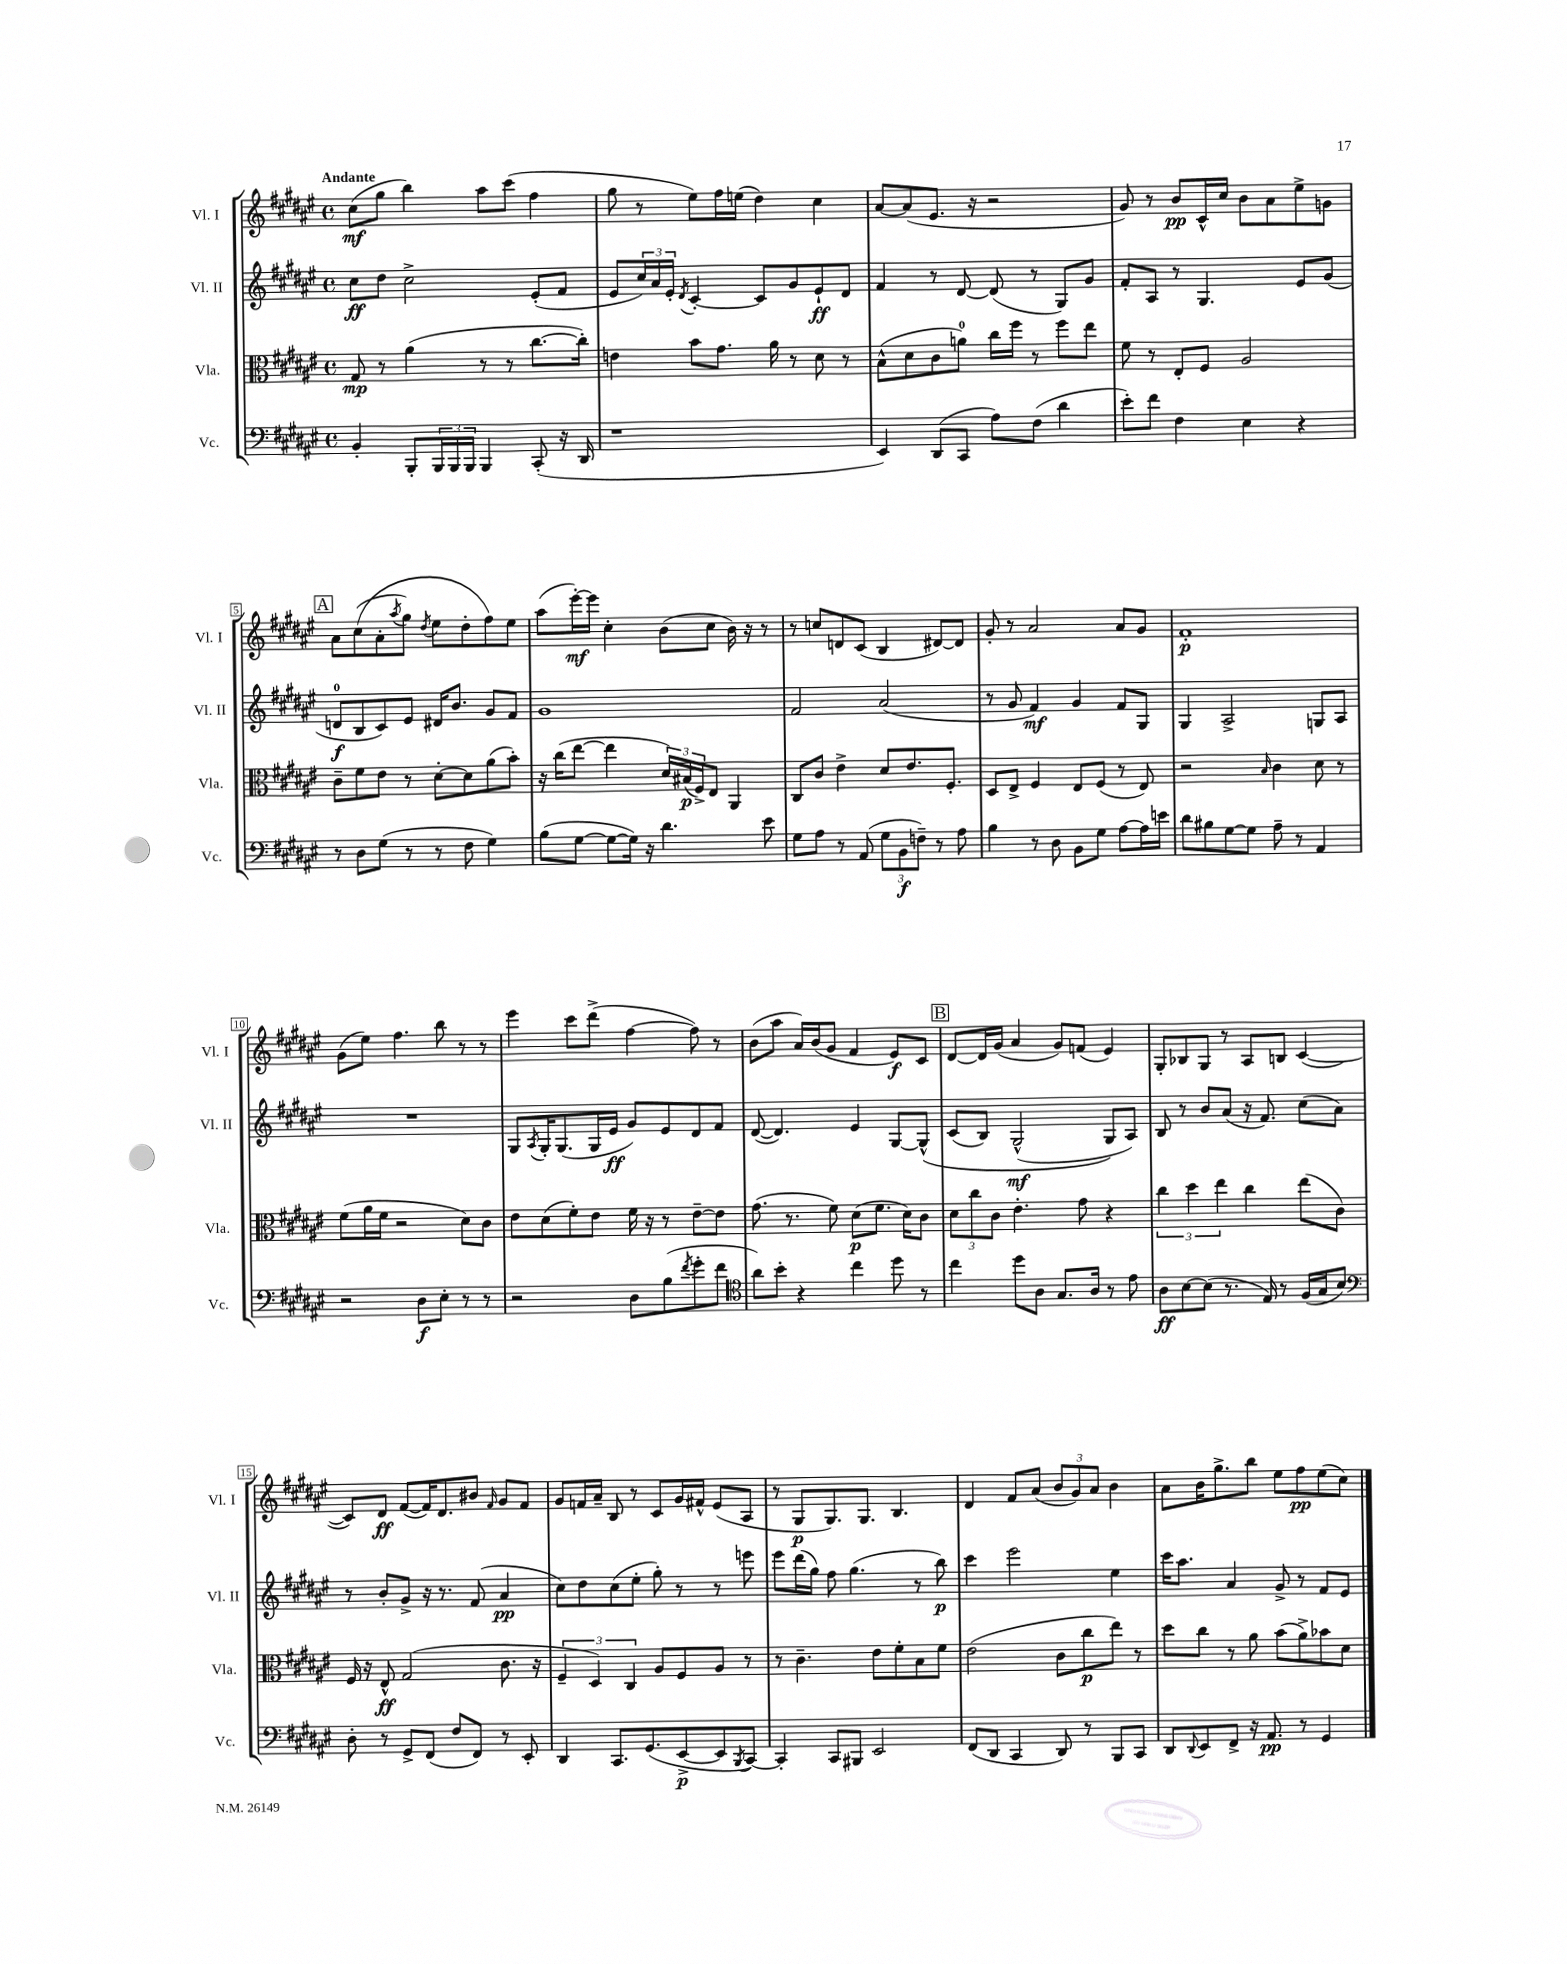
<<
\new StaffGroup <<
\new Staff = "s0" \with { instrumentName = "Vl. I" shortInstrumentName = "Vl. I" } {
    \clef treble \key fis \major \defaultTimeSignature \time 4/4 \tempo "Andante"
    cis''8\mf( gis''8 b''4) ais''8 cis'''8( fis''4 |
    gis''8 r8 eis''8) fis''16 e''16( dis''4) cis''4 |
    ais'8~ ais'8( eis'8. r16 r2 |
    gis'8) r8 b'8\pp cis'16-^ cis''16 b'8 ais'8 eis''8-> g'8 |
    \mark \markup { \box "A" } ais'8 cis''8(\( ais'8-. \acciaccatura { ais''8 } gis''8) \acciaccatura { dis''8 } eis''8 dis''8-. fis''8\) eis''8 |
    ais''8( eis'''16~-.\mf) eis'''16 cis''4-. b'8( cis''8 b'16) r16 r8 |
    r8 c''8 d'8 cis'8( b4 dis'8~) dis'8 |
    gis'8-. r8 ais'2 ais'8 gis'8 |
    fis'1-.\p |
    gis'8( eis''8) fis''4. b''8 r8 r8 |
    eis'''4 cis'''8 dis'''8->( fis''4~ fis''8) r8 |
    b'8( ais''8 ais'16) b'16( gis'8 fis'4 eis'8\f) cis'8 |
    \mark \markup { \box "B" } dis'8~ dis'16 gis'16( ais'4 gis'8) f'8( eis'4) |
    gis8-. bes8 gis8 r8 ais8 b8 cis'4~( |
    cis'8) dis'8\ff fis'8~( fis'16) dis'8. bis'8 \grace { fis'16 } gis'8 fis'8 |
    gis'8 f'16 ais'16-- b8 r8 cis'8 gis'16 fis'16-^ eis'8( ais8 |
    r8 gis8\p gis8.) gis8. b4. |
    dis'4 fis'8 ais'8( \tuplet 3/2 { b'8 gis'8) ais'8 } b'4 |
    ais'8 b'16 gis''8.-> b''8 eis''8 fis''8\pp eis''8( cis''8) \bar "|." |
}
\new Staff = "s1" \with { instrumentName = "Vl. II" shortInstrumentName = "Vl. II" } {
    \clef treble \key fis \major \defaultTimeSignature \time 4/4
    cis''8\ff dis''8 cis''2-> eis'8-.( fis'8 |
    eis'8 \tuplet 3/2 { cis''16) ais'16 eis'16-. } \acciaccatura { dis'8 } cis'4~-. cis'8 gis'8 eis'8-!\ff dis'8 |
    fis'4 r8 dis'8~ dis'8( r8 gis8) gis'8 |
    fis'8-. ais8 r8 gis4. eis'8 gis'8( |
    \mark \markup { \box "A" } d'8-0\f b8 cis'8) eis'8 dis'16 b'8. gis'8 fis'8 |
    gis'1 |
    fis'2 ais'2( |
    r8 gis'8 fis'4\mf) gis'4 fis'8 gis8 |
    gis4 ais2-> g8 ais8 |
    R1 |
    gis8 \acciaccatura { ais8 } gis16-. gis8.( gis16 eis'16\ff gis'8) eis'8 dis'8 fis'8 |
    dis'8~( dis'4.) eis'4 gis8~ gis8-^\( |
    \mark \markup { \box "B" } cis'8( b8) gis2-^\mf( gis8\) ais8) |
    b8 r8 b'8 ais'8( r16 fis'8.) cis''8( ais'8) |
    r8 b'8-. gis'8-> r16 r8. fis'8( ais'4\pp |
    cis''8) dis''8 cis''8( eis''8-. gis''8-.) r8 r8 e'''8 |
    eis'''8 dis'''16( gis''16) fis''8 gis''4.( r8 b''8\p) |
    cis'''4 eis'''2 eis''4 |
    cis'''16 ais''8. ais'4 gis'8-> r8 fis'8 eis'8 \bar "|." |
}
\new Staff = "s2" \with { instrumentName = "Vla." shortInstrumentName = "Vla." } {
    \clef alto \key fis \major \defaultTimeSignature \time 4/4
    gis8\mp r8 ais'4( r8 r8 cis''8.~ cis''16-.) |
    e'4 b'8 gis'8. ais'16 r8 dis'8 r8 |
    b8-^( dis'8 cis'8 a'8-0) cis''16 fis''16 r8 fis''8 eis''8 |
    fis'8 r8 eis8-. fis8 ais2 |
    \mark \markup { \box "A" } cis'8-- fis'8 eis'8 r8 dis'8~-. dis'8 ais'8( b'8-.) |
    r16 cis''16( eis''8~ eis''4 \tuplet 3/2 { dis'16) bis16\p( fis16->) } eis8 ais,4 |
    cis8 cis'8 eis'4-> dis'8 eis'8. fis8.-. |
    dis8 eis8-> fis4 eis8 fis8( r8 eis8) |
    r2 \grace { b16 } cis'4 dis'8 r8 |
    fis'8( ais'16 fis'16 r2 dis'8) cis'8 |
    eis'8 dis'8( fis'8-.) eis'8 fis'16 r16 r8 eis'8~-- eis'8 |
    gis'8.( r8. fis'8) dis'8\p( fis'8. dis'16) cis'8 |
    \mark \markup { \box "B" } \tuplet 3/2 { dis'8 cis''8 cis'8 } eis'4.-. gis'8 r4 |
    \tuplet 3/2 { cis''4 dis''4 eis''4 } cis''4 eis''8( cis'8) |
    fis16 r16 eis8-^\ff gis2( cis'8. r16 |
    \tuplet 3/2 { fis4-- dis4) cis4 } ais8 fis8 ais8 r8 |
    r8 cis'4.-- eis'8 fis'8-. b8 fis'8 |
    eis'2( cis'8 cis''8\p eis''8) r8 |
    dis''8 cis''8 r8 ais'8 b'8( ais'8->) bes'8 dis'8 \bar "|." |
}
\new Staff = "s3" \with { instrumentName = "Vc." shortInstrumentName = "Vc." } {
    \clef bass \key fis \major \defaultTimeSignature \time 4/4
    b,4-. b,,8-. \tuplet 3/2 { b,,16 b,,16 b,,16 } b,,4 cis,8-.( r16 dis,16 |
    r1 |
    eis,4) dis,8( cis,8 ais8) fis8( dis'4 |
    eis'8-.) fis'8 fis4 eis4 r4 |
    \mark \markup { \box "A" } r8 dis8 gis8( r8 r8 fis8 gis4) |
    b8( gis8~ gis8~ gis16) r16 dis'4. eis'8 |
    gis8 ais8 r8 ais,8( \tuplet 3/2 { gis8 b,8\f f8--) } r8 ais8 |
    b4 r8 dis8 b,8 gis8 ais8~ ais16 e'16 |
    dis'8 bis8 gis8~ gis8 ais8-- r8 ais,4 |
    r2 dis8\f eis8-. r8 r8 |
    r2 dis8 b8( \acciaccatura { fis'8 } gis'8-. fis'8 |
    \clef tenor ais'8) b'8-. r4 cis''4 dis''8 r8 |
    \mark \markup { \box "B" } cis''4 dis''8 ais8 gis8. ais16 r8 eis'8 |
    ais8\ff b8~ b8( r8. eis16) r8 fis16( gis16 b8) |
    \clef bass dis8-. r8 gis,8-> fis,8( fis8 fis,8) r8 eis,8-. |
    dis,4 cis,8. gis,8.( eis,8~->\p eis,8 \acciaccatura { b,,8 } cis,8~) |
    cis,4-. cis,8 bis,,8 eis,2 |
    fis,8( dis,8 cis,4 dis,8) r8 b,,8 cis,8 |
    dis,8 \appoggiatura { dis,8 } eis,8 fis,8-> r16 ais,8.\pp r8 gis,4 \bar "|." |
}
>>
>>
\layout { \context { \Score \override BarNumber.stencil = #(make-stencil-boxer 0.1 0.3 ly:text-interface::print) } }
